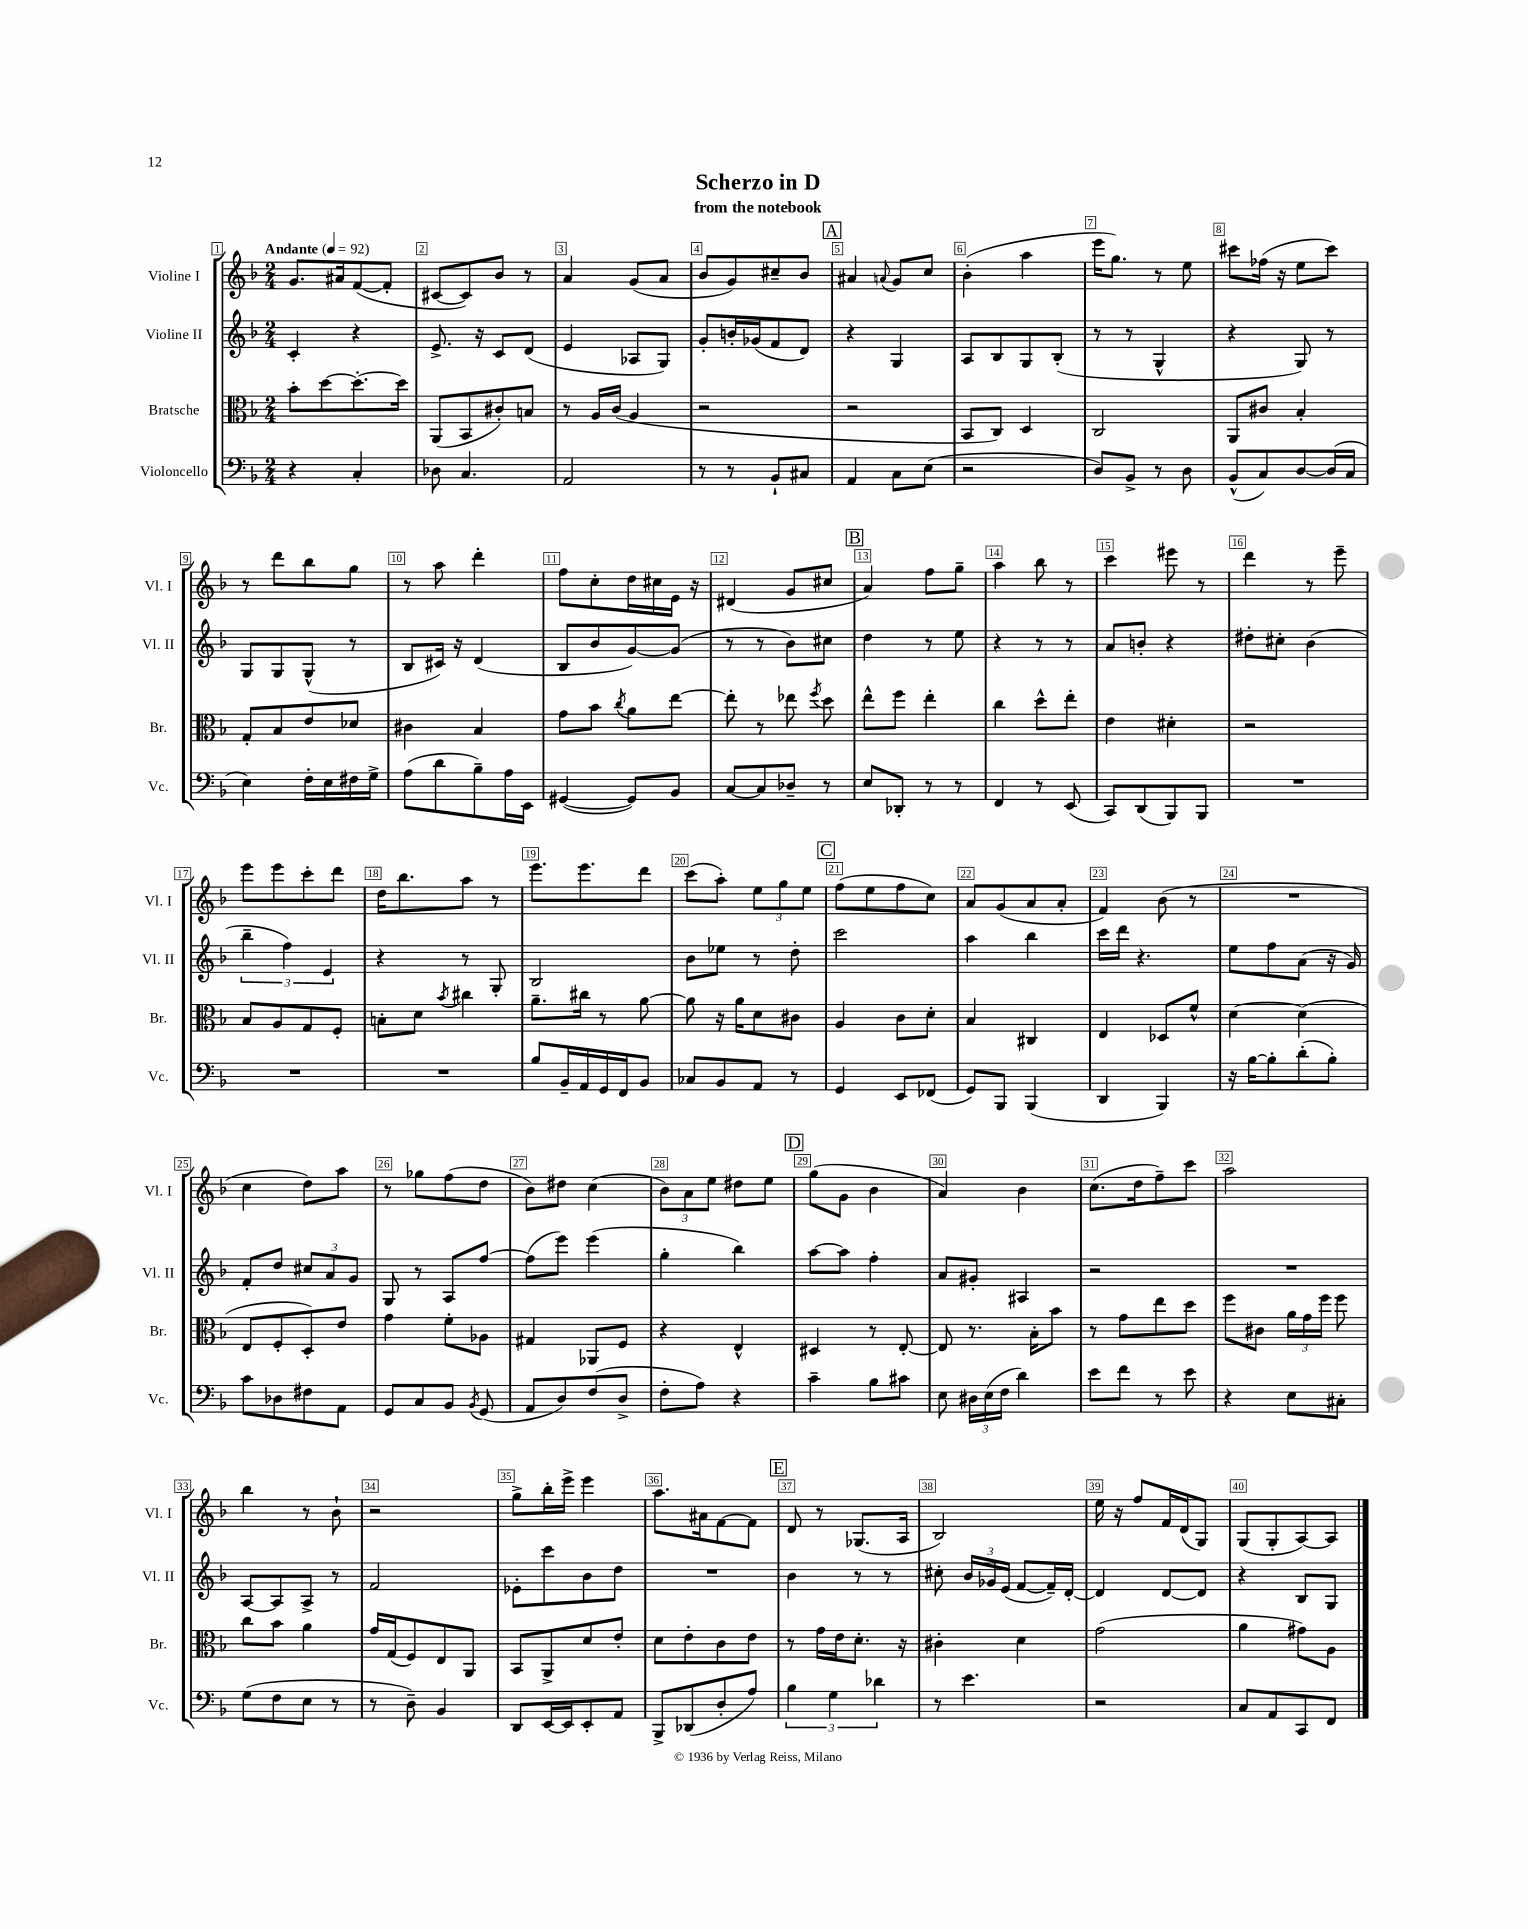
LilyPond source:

\header { title = "Scherzo in D" subtitle = "from the notebook" }
<<
\new StaffGroup <<
\new Staff = "s0" \with { instrumentName = "Violine I" shortInstrumentName = "Vl. I" } {
    \clef treble \key f \major \numericTimeSignature \time 2/4 \tempo "Andante" 4 = 92
    \autoBeamOff g'8.[ ais'16 f'8~( f'8]-. |
    cis'8[~ cis'8) bes'8] r8 |
    a'4 g'8[( a'8] |
    bes'8[ g'8) cis''8-- bes'8] |
    \mark \markup { \box "A" } ais'4 \appoggiatura { a'8 } g'8[ c''8] |
    bes'4-.( a''4 |
    e'''16[ g''8.]) r8 e''8 |
    cis'''8[ fes''16]( r16 e''8[ cis'''8]) |
    r8 d'''8[ bes''8 g''8] |
    r8 a''8 d'''4-. |
    f''8[ c''8-. d''16 cis''16 e'16] r16 |
    dis'4( g'8[ cis''8] |
    \mark \markup { \box "B" } a'4) f''8[ g''8]-- |
    a''4 bes''8 r8 |
    c'''4 eis'''8 r8 |
    d'''4 r8 e'''8-- |
    e'''8[ e'''8 c'''8-. d'''8] |
    d''16[ bes''8. a''8] r8 |
    e'''8.[ e'''8. d'''8] |
    c'''8[( a''8]-.) \tuplet 3/2 { e''8[ g''8 e''8] } |
    \mark \markup { \box "C" } f''8[( e''8 f''8 c''8]) |
    a'8[ g'8( a'8 a'8]-. |
    f'4) bes'8( r8 |
    R2 |
    c''4 d''8[) a''8] |
    r8 ges''8[ f''8( d''8] |
    bes'8[) dis''8] c''4( |
    \tuplet 3/2 { bes'8[) a'8 e''8] } dis''8[ e''8] |
    \mark \markup { \box "D" } g''8[( g'8] bes'4 |
    a'4) bes'4 |
    c''8.[( d''16 f''8--) c'''8] |
    a''2 |
    bes''4 r8 bes'8-! |
    r2 |
    g''8[-> bes''16-. e'''16]-> e'''4 |
    a''8.[ ais'16 f'8~ f'8] |
    \mark \markup { \box "E" } d'8 r8 ges8.[( a16] |
    bes2) |
    e''16 r16 f''8[ f'16 d'16( g8]) |
    g8[( g8-. a8~) a8] \bar "|." |
}
\new Staff = "s1" \with { instrumentName = "Violine II" shortInstrumentName = "Vl. II" } {
    \clef treble \key f \major \numericTimeSignature \time 2/4
    \autoBeamOff c'4-. r4 |
    e'8.-> r16 c'8[ d'8]( |
    e'4 aes8[ g8]) |
    g'8[-. b'16-. ges'16( f'8 d'8]) |
    \mark \markup { \box "A" } r4 g4 |
    a8[ bes8 g8 bes8]-.( |
    r8 r8 g4-^ |
    r4 g8) r8 |
    g8[ g8 g8]-^( r8 |
    bes8[ cis'16]) r16 d'4( |
    bes8[ bes'8 g'8~) g'8]( |
    r8 r8 bes'8[) cis''8] |
    \mark \markup { \box "B" } d''4 r8 e''8 |
    r4 r8 r8 |
    a'8[ b'8]-. r4 |
    dis''8[-. cis''8]-. bes'4( |
    \tuplet 3/2 { bes''4-- f''4) e'4 } |
    r4 r8 g8-. |
    bes2 |
    bes'8[ ees''8] r8 d''8-. |
    \mark \markup { \box "C" } c'''2 |
    a''4 bes''4 |
    c'''16[ d'''16] r4. |
    e''8[ f''8 a'8]( r16 g'16) |
    f'8[-. d''8] \tuplet 3/2 { cis''8[ a'8 g'8] } |
    g8 r8 a8[ f''8]~ |
    f''8[( e'''8]) e'''4( |
    g''4-. bes''4) |
    \mark \markup { \box "D" } a''8[~ a''8] f''4-. |
    a'8[ gis'8]-. ais4 |
    r2 |
    R2 |
    a8[~ a8 a8]-> r8 |
    f'2 |
    ees'8[-. c'''8 bes'8 d''8] |
    R2 |
    \mark \markup { \box "E" } bes'4 r8 r8 |
    cis''8-. \tuplet 3/2 { bes'16[ ges'16 e'16]( } f'8[~ f'16--) d'16]~-. |
    d'4 d'8[~ d'8] |
    r4 bes8[ g8] \bar "|." |
}
\new Staff = "s2" \with { instrumentName = "Bratsche" shortInstrumentName = "Br." } {
    \clef alto \key f \major \numericTimeSignature \time 2/4
    \autoBeamOff bes'8[-. d''8~ d''8.~-. d''16] |
    a,8[( bes,8 cis'8-.) b8] |
    r8 a16[ c'16]( a4 |
    r2 |
    \mark \markup { \box "A" } r2 |
    bes,8[ c8]) d4 |
    c2 |
    a,8[ cis'8] bes4-. |
    g8[-. bes8 e'8 des'8] |
    cis'4 bes4 |
    g'8[ bes'8] \acciaccatura { c''8 } a'8[ e''8]~ |
    e''8-. r8 ees''8 \acciaccatura { f''8 } d''8 |
    \mark \markup { \box "B" } e''8[-^ f''8] e''4-. |
    c''4 d''8[-^ e''8]-. |
    e'4 dis'4-. |
    r2 |
    bes8[ a8 g8 f8]-. |
    b8[-. d'8] \acciaccatura { bes'8 } cis''4 |
    a'8.[-- cis''16] r8 a'8~ |
    a'8 r16 a'16[ d'8 cis'8] |
    \mark \markup { \box "C" } a4 c'8[ d'8]-. |
    bes4 cis4 |
    e4 des8[ f'8]-^ |
    d'4~ d'4( |
    e8[ f8-. d8-.) e'8] |
    g'4 f'8[-. aes8] |
    gis4 aes,8[ f8] |
    r4 e4-^ |
    \mark \markup { \box "D" } dis4 r8 e8~-. |
    e8 r8. bes16[-. bes'8] |
    r8 g'8[ e''8 d''8] |
    f''8[ cis'8] \tuplet 3/2 { a'16[ g'16 f''16] } f''8 |
    c''8[ bes'8] a'4 |
    g'16[ g16( f8) e8 a,8] |
    bes,8[ a,8-> d'8 e'8]-. |
    d'8[ e'8-. c'8 e'8] |
    \mark \markup { \box "E" } r8 g'16[ e'16 d'8.]-. r16 |
    cis'4-. d'4 |
    g'2( |
    a'4 gis'8[) a8] \bar "|." |
}
\new Staff = "s3" \with { instrumentName = "Violoncello" shortInstrumentName = "Vc." } {
    \clef bass \key f \major \numericTimeSignature \time 2/4
    \autoBeamOff r4 c4-. |
    des8 c4. |
    a,2 |
    r8 r8 bes,8[-! cis8] |
    \mark \markup { \box "A" } a,4 c8[ e8]( |
    r2 |
    d8[) bes,8]-> r8 d8 |
    bes,8[-^( c8) d8~ d16( c16] |
    e4) f16[-. e16 fis16 g16]-> |
    a8[( d'8 bes8--) a16 e,16] |
    gis,4~( gis,8[) bes,8] |
    c8[~ c8 des8]-- r8 |
    \mark \markup { \box "B" } e8[ des,8]-. r8 r8 |
    f,4 r8 e,8( |
    c,8[) d,8( bes,,8) bes,,8] |
    R2 |
    R2 |
    R2 |
    bes8[ bes,16-- a,16 g,16 f,16 bes,8] |
    ces8[ bes,8 a,8] r8 |
    \mark \markup { \box "C" } g,4 e,8[ fes,8]( |
    g,8[) bes,,8] bes,,4( |
    d,4 bes,,4) |
    r16 bes16[~ bes8-. d'8-.( bes8]-.) |
    c'8[ des8 fis8 a,8] |
    g,8[ c8 bes,8] \acciaccatura { bes,8 } g,8( |
    a,8[ d8) f8( d8]-> |
    f8[-. a8]) r4 |
    \mark \markup { \box "D" } c'4-- bes8[ cis'8] |
    e8 \tuplet 3/2 { dis16[ e16( f16] } d'4) |
    e'8[ f'8] r8 e'8 |
    r4 e8[ cis8]-. |
    g8[( f8 e8] r8 |
    r8 d8--) bes,4 |
    d,8[ e,16~ e,16 e,8-. a,8] |
    bes,,8[-> des,8( d8-. a8]) |
    \mark \markup { \box "E" } \tuplet 3/2 { bes4 g4 des'4 } |
    r8 e'4. |
    r2 |
    c8[ a,8 c,8 f,8] \bar "|." |
}
>>
>>
\layout { \context { \Score \override BarNumber.break-visibility = ##(#f #t #t) barNumberVisibility = #all-bar-numbers-visible \override BarNumber.stencil = #(make-stencil-boxer 0.1 0.3 ly:text-interface::print) } }
